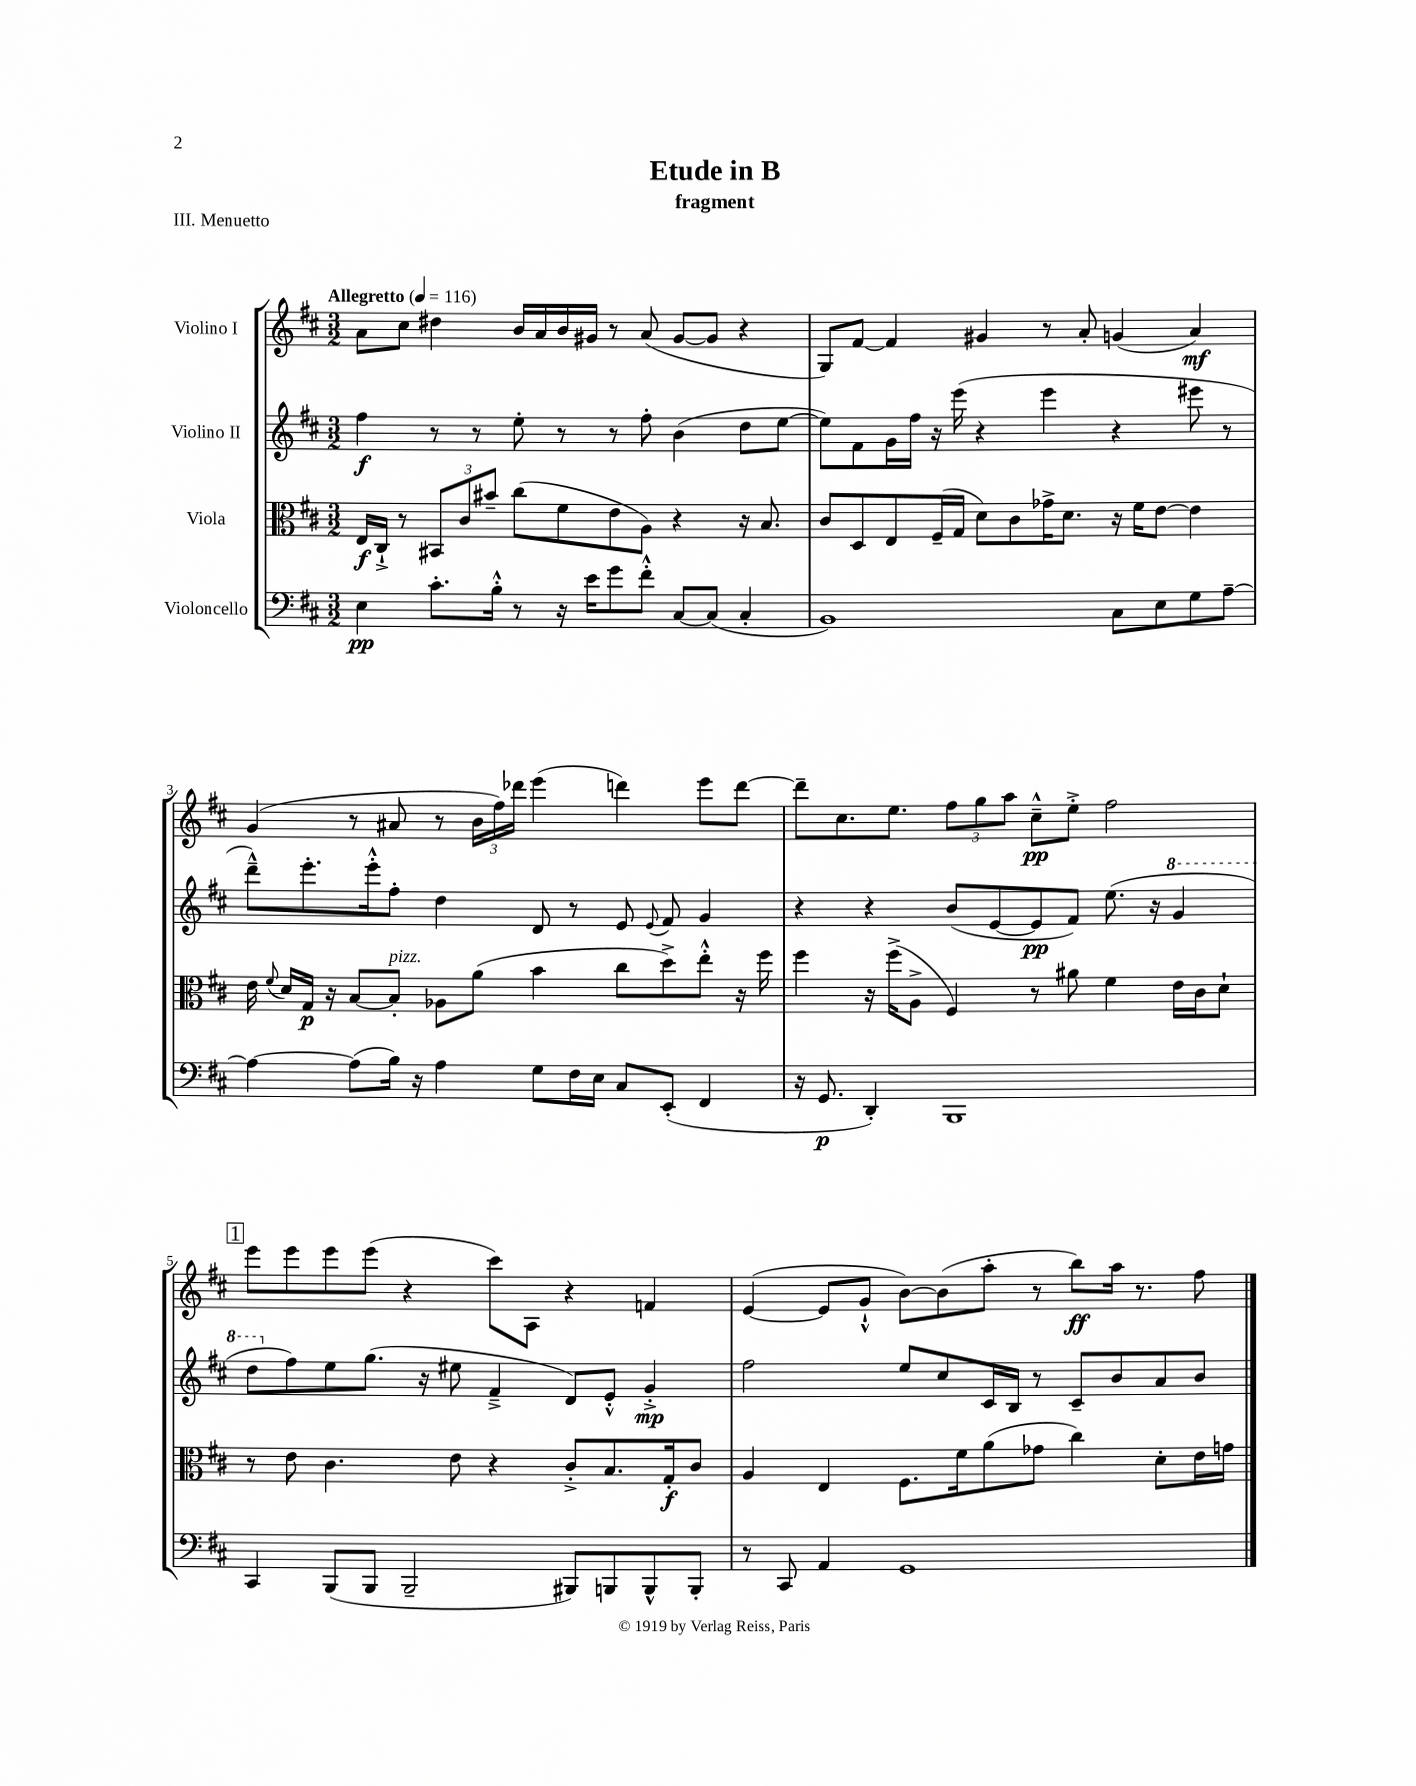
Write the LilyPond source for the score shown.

\header { title = "Etude in B" subtitle = "fragment" piece = "III. Menuetto" }
<<
\new StaffGroup <<
\new Staff = "s0" \with { instrumentName = "Violino I" } {
    \clef treble \key d \major \numericTimeSignature \time 3/2 \tempo "Allegretto" 4 = 116
    \autoBeamOff a'8[ cis''8] dis''4 b'16[ a'16 b'16 gis'16] r8 a'8( gis'8[~ gis'8] r4 |
    g8[) fis'8]~ fis'4 gis'4 r8 a'8-. g'4( a'4\mf) |
    g'4( r8 ais'8 r8 \tuplet 3/2 { b'16[ fis''16) des'''16] } e'''4( d'''4) e'''8[ d'''8]~ |
    d'''8[-- cis''8. e''8.] \tuplet 3/2 { fis''8[ g''8 a''8] } cis''8[---^\pp e''8]-.-> fis''2 |
    \mark \markup { \box "1" } e'''8[ e'''8 e'''8 e'''8]( r4 cis'''8[) a8] r4 f'4 |
    e'4~( e'8[ g'8]-!-^ b'8[~) b'8( a''8]-. r8 b''8[\ff) a''16] r8. fis''8 \bar "|." |
}
\new Staff = "s1" \with { instrumentName = "Violino II" } {
    \clef treble \key d \major \numericTimeSignature \time 3/2
    \autoBeamOff fis''4\f r8 r8 e''8-. r8 r8 fis''8-. b'4( d''8[ e''8]~ |
    e''8[) fis'8 g'16 fis''16] r16 e'''16( r4 e'''4 r4 eis'''8 r8 |
    d'''8[---^) e'''8.-. e'''16-.-^ fis''8]-. d''4 d'8 r8 e'8 \appoggiatura { e'8 } fis'8 g'4 |
    r4 r4 b'8[( e'8~ e'8\pp fis'8]) e''8.( r16 \ottava #1 g''4 |
    \mark \markup { \box "1" } d'''8[ \ottava #0 fis''8) e''8 g''8.]( r16 eis''8 fis'4---> d'8[) e'8]-.-^ g'4-.->\mp |
    fis''2 e''8[ cis''8 cis'16 b16] r8 cis'8[-- b'8 a'8 b'8] \bar "|." |
}
\new Staff = "s2" \with { instrumentName = "Viola" } {
    \clef alto \key d \major \numericTimeSignature \time 3/2
    \autoBeamOff e16[\f cis16]-!-> r8 \tuplet 3/2 { bis,8[ cis'8 bis'8]-- } cis''8[( fis'8 e'8 a8]) r4 r16 b8. |
    cis'8[ d8 e8 fis16--( g16] d'8[) cis'8 ges'16-> d'8.] r16 fis'16[ e'8]~ e'4 |
    e'16 \appoggiatura { fis'8 } d'16[ g16]\p r16 b8[~ b8]-.^\markup { \italic "pizz." } aes8[ a'8]( b'4 cis''8[ d''8->) e''8]-.-^ r16 fis''16 |
    fis''4 r16 fis''16[->( a8]-> fis4) r8 ais'8 fis'4 e'16[ cis'16 d'8]-! |
    \mark \markup { \box "1" } r8 e'8 cis'4. e'8 r4 cis'8[-.-> b8. g16-.\f cis'8] |
    a4 e4 fis8.[ fis'16 a'8( ges'8] cis''4) d'8[-. e'16 g'16] \bar "|." |
}
\new Staff = "s3" \with { instrumentName = "Violoncello" } {
    \clef bass \key d \major \numericTimeSignature \time 3/2
    \autoBeamOff e4\pp cis'8.[-. b16]-.-^ r8 r16 e'16[ g'8 fis'8]-.-^ cis8[~ cis8]( cis4-. |
    b,1) cis8[ e8 g8 a8]~-- |
    a4~ a8[( b16]) r16 a4 g8[ fis16 e16] cis8[ e,8]-.( fis,4 |
    r16 g,8.\p d,4-.) b,,1 |
    \mark \markup { \box "1" } cis,4 b,,8[( b,,8] b,,2-- bis,,8[) b,,8 b,,8-^ b,,8]-. |
    r8 cis,8 a,4 g,1 \bar "|." |
}
>>
>>
